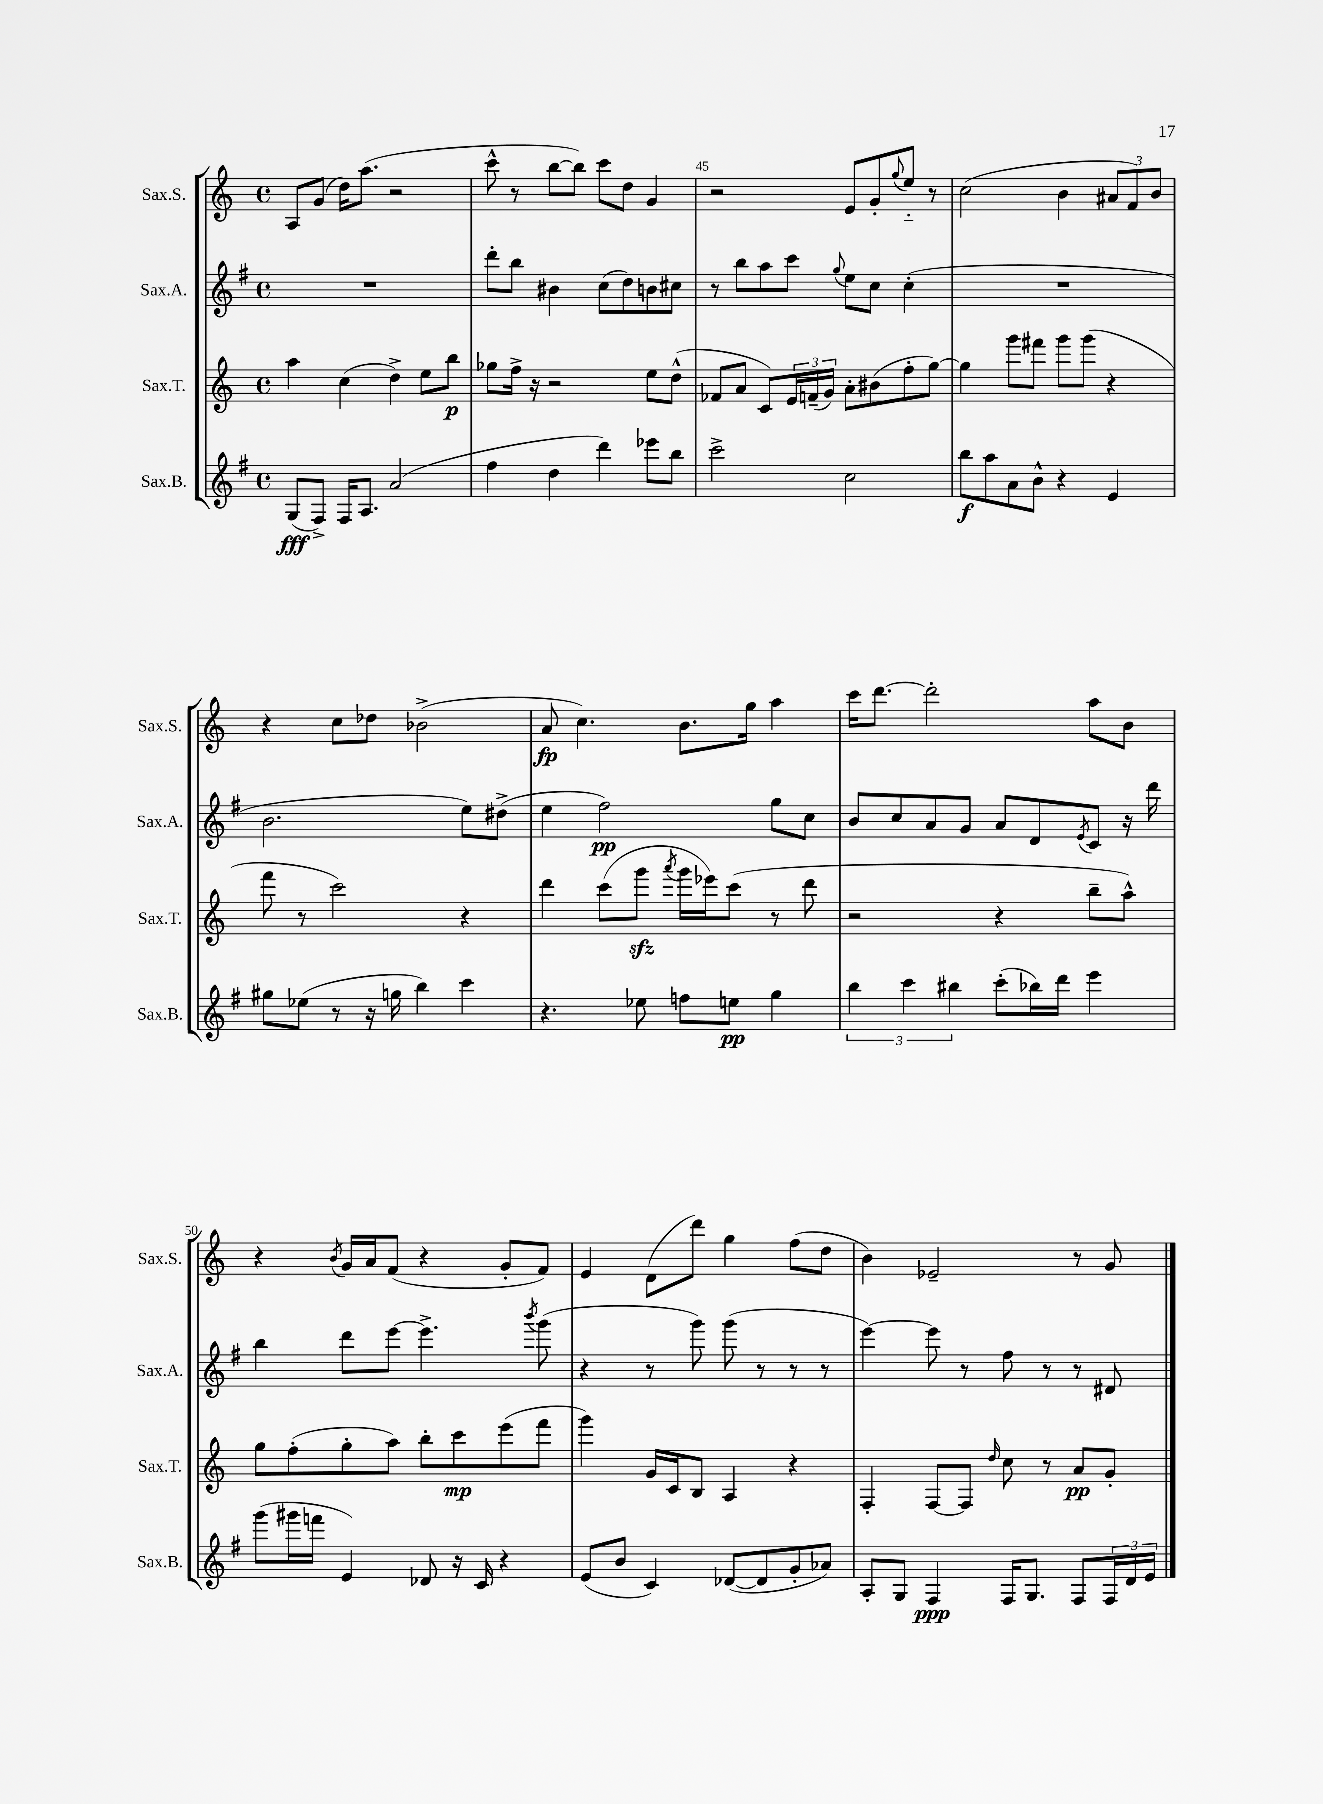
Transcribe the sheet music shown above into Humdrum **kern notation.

**kern	**dynam	**kern	**dynam	**kern	**dynam	**kern	**dynam
*part4	*part4	*part3	*part3	*part2	*part2	*part1	*part1
*staff4	*staff4	*staff3	*staff3	*staff2	*staff2	*staff1	*staff1
*I"Sax.B.	*	*I"Sax.T.	*	*I"Sax.A.	*	*I"Sax.S.	*
*I'Sax.B.	*	*I'Sax.T.	*	*I'Sax.A.	*	*I'Sax.S.	*
*clefG2	*	*clefG2	*	*clefG2	*	*clefG2	*
*k[f#]	*	*k[]	*	*k[f#]	*	*k[]	*
*M4/4	*	*M4/4	*	*M4/4	*	*M4/4	*
*met(c)	*	*met(c)	*	*met(c)	*	*met(c)	*
=43	=43	=43	=43	=43	=43	=43	=43
(8G/L	fff	4aa\	.	1r	.	8A/L	.
8F#^/J)	.	.	.	.	.	(8g/J	.
16F#/KL	.	(4cc\	.	.	.	16dd\KL)	.
8.A/J	.	.	.	.	.	(8.aa\J	.
(2a/	.	4dd^\)	.	.	.	2r	.
.	.	8ee\L	.	.	.	.	.
.	.	8bb\J	p	.	.	.	.
=44	=44	=44	=44	=44	=44	=44	=44
4ff#\	.	8gg-X\L	.	8ddd'\L	.	8ccc^^\	.
.	.	16ff^\Jk	.	8bb\J	.	8r	.
.	.	16r	.	.	.	.	.
4dd\	.	2r	.	4b#X\	.	[8bb\L	.
.	.	.	.	.	.	8bb\J])	.
4ddd\)	.	.	.	(8cc\L	.	8ccc\L	.
.	.	.	.	8dd\)	.	8dd\J	.
8eee-X\L	.	8ee\L	.	8bn\	.	4g/	.
8bb\J	.	(8dd^^\J	.	8cc#X\J	.	.	.
=45	=45	=45	=45	=45	=45	=45	=45
2ccc^\	.	8f-X/L	.	8r	.	2r	.
.	.	8a/J	.	8bb\L	.	.	.
.	.	8c/L)	.	8aa\	.	.	.
.	.	24e/L	.	8ccc\J	.	.	.
.	.	(24fn~/	.	.	.	.	.
.	.	24g/JJ)	.	.	.	.	.
.	.	.	.	8qqgg/	.	.	.
2cc\	.	8a'\L	.	8ee\L	.	8e/L	.
.	.	(8b#X\	.	8cc\J	.	8g'/	.
.	.	.	.	.	.	8qqgg/	.
.	.	8ff'\	.	(4cc'\	.	8ee/J	.
.	.	[8gg\J)	.	.	.	8r	.
=46	=46	=46	=46	=46	=46	=46	=46
8bb\L	f	4gg\]	.	1r	.	(2cc\	.
8aa\	.	.	.	.	.	.	.
8a\	.	8ggg\L	.	.	.	.	.
8b^^\J	.	8fff#X\J	.	.	.	.	.
4r	.	8ggg\L	.	.	.	4b\	.
.	.	(8ggg\J	.	.	.	.	.
4e/	.	4r	.	.	.	12a#X/L	.
.	.	.	.	.	.	12f/)	.
.	.	.	.	.	.	12b/J	.
!!LO:LB:g=z
=47	=47	=47	=47	=47	=47	=47	=47
8gg#X\L	.	8fff\	.	2.b\	.	4r	.
(8ee-X\J	.	8r	.	.	.	.	.
8r	.	2ccc\)	.	.	.	8cc\L	.
16r	.	.	.	.	.	8dd-X\J	.
16ggn\	.	.	.	.	.	.	.
4bb\)	.	.	.	.	.	(2b-X^\	.
4ccc\	.	4r	.	8ee\L)	.	.	.
.	.	.	.	(8dd#X^\J	.	.	.
=48	=48	=48	=48	=48	=48	=48	=48
4.r	.	4ddd\	.	4ee\	.	8a/	fp
.	.	.	.	.	.	4.cc\)	.
.	.	(8ccc\L	.	2ff#\)	pp	.	.
8ee-X\	.	8gggzz\J	.	.	.	.	.
.	.	8qaaa/	.	.	.	.	.
8ffn\L	.	16ggg\LL	.	.	.	8.b\L	.
.	.	16eee-X\J)	.	.	.	.	.
8een\J	pp	(8ccc\J	.	.	.	.	.
.	.	.	.	.	.	16gg\Jk	.
4gg\	.	8r	.	8gg\L	.	4aa\	.
.	.	8ddd\	.	8cc\J	.	.	.
=49	=49	=49	=49	=49	=49	=49	=49
6bb\	.	2r	.	8b/L	.	16ccc\KL	.
.	.	.	.	.	.	[8.ddd\J	.
.	.	.	.	8cc/	.	.	.
6ccc\	.	.	.	.	.	.	.
.	.	.	.	8a/	.	2ddd'\]	.
6bb#X\	.	.	.	.	.	.	.
.	.	.	.	8g/J	.	.	.
(8ccc'\L	.	4r	.	8a/L	.	.	.
16bb-X\L)	.	.	.	8d/	.	.	.
16ddd\JJ	.	.	.	.	.	.	.
.	.	.	.	8qe/	.	.	.
4eee\	.	8bb~\L	.	8c/J	.	8aa\L	.
.	.	8aa^^\J)	.	16r	.	8b\J	.
.	.	.	.	16ddd\	.	.	.
!!LO:LB:g=z
=50	=50	=50	=50	=50	=50	=50	=50
(8ggg\L	.	8gg\L	.	4bb\	.	4r	.
16ggg#X\L	.	(8ff'\	.	.	.	.	.
16fffn\JJ	.	.	.	.	.	.	.
.	.	.	.	.	.	8qb/	.
4e/)	.	8gg'\	.	8ddd\L	.	16g/LL	.
.	.	.	.	.	.	16a/J	.
.	.	8aa\J)	.	[8eee\J	.	(8f/J	.
8d-X/	.	8bb'\L	.	4.eee^\]	.	4r	.
16r	.	8ccc\	mp	.	.	.	.
16c/	.	.	.	.	.	.	.
4r	.	(8eee\	.	.	.	8g'/L	.
.	.	.	.	8qbbb/	.	.	.
.	.	8fff\J	.	(8ggg\	.	8f/J)	.
=51	=51	=51	=51	=51	=51	=51	=51
(8e/L	.	4ggg\)	.	4r	.	4e/	.
8b/J	.	.	.	.	.	.	.
4c/)	.	16g/LL	.	8r	.	(8d\L	.
.	.	16c/J	.	.	.	.	.
.	.	8B/J	.	8ggg\)	.	8ddd\J)	.
([8d-X/L	.	4A/	.	(8ggg\	.	4gg\	.
8d-/]	.	.	.	8r	.	.	.
8g'/	.	4r	.	8r	.	(8ff\L	.
8a-X/J)	.	.	.	8r	.	8dd\J	.
=52	=52	=52	=52	=52	=52	=52	=52
8A'/L	.	4F'/	.	[4eee\)	.	4b\)	.
8G/J	.	.	.	.	.	.	.
4F#/	ppp	[8F/L	.	8eee\]	.	2e-X~/	.
.	.	8F/J]	.	8r	.	.	.
.	.	16qqdd/	.	.	.	.	.
16F#/KL	.	8cc\	.	8ff#\	.	.	.
8.G/J	.	.	.	.	.	.	.
.	.	8r	.	8r	.	.	.
8F#/L	.	8a/L	pp	8r	.	8r	.
24F#/L	.	8g'/J	.	8d#X/	.	8g/	.
24d/	.	.	.	.	.	.	.
24e/JJ	.	.	.	.	.	.	.
==	==	==	==	==	==	==	==
*-	*-	*-	*-	*-	*-	*-	*-
